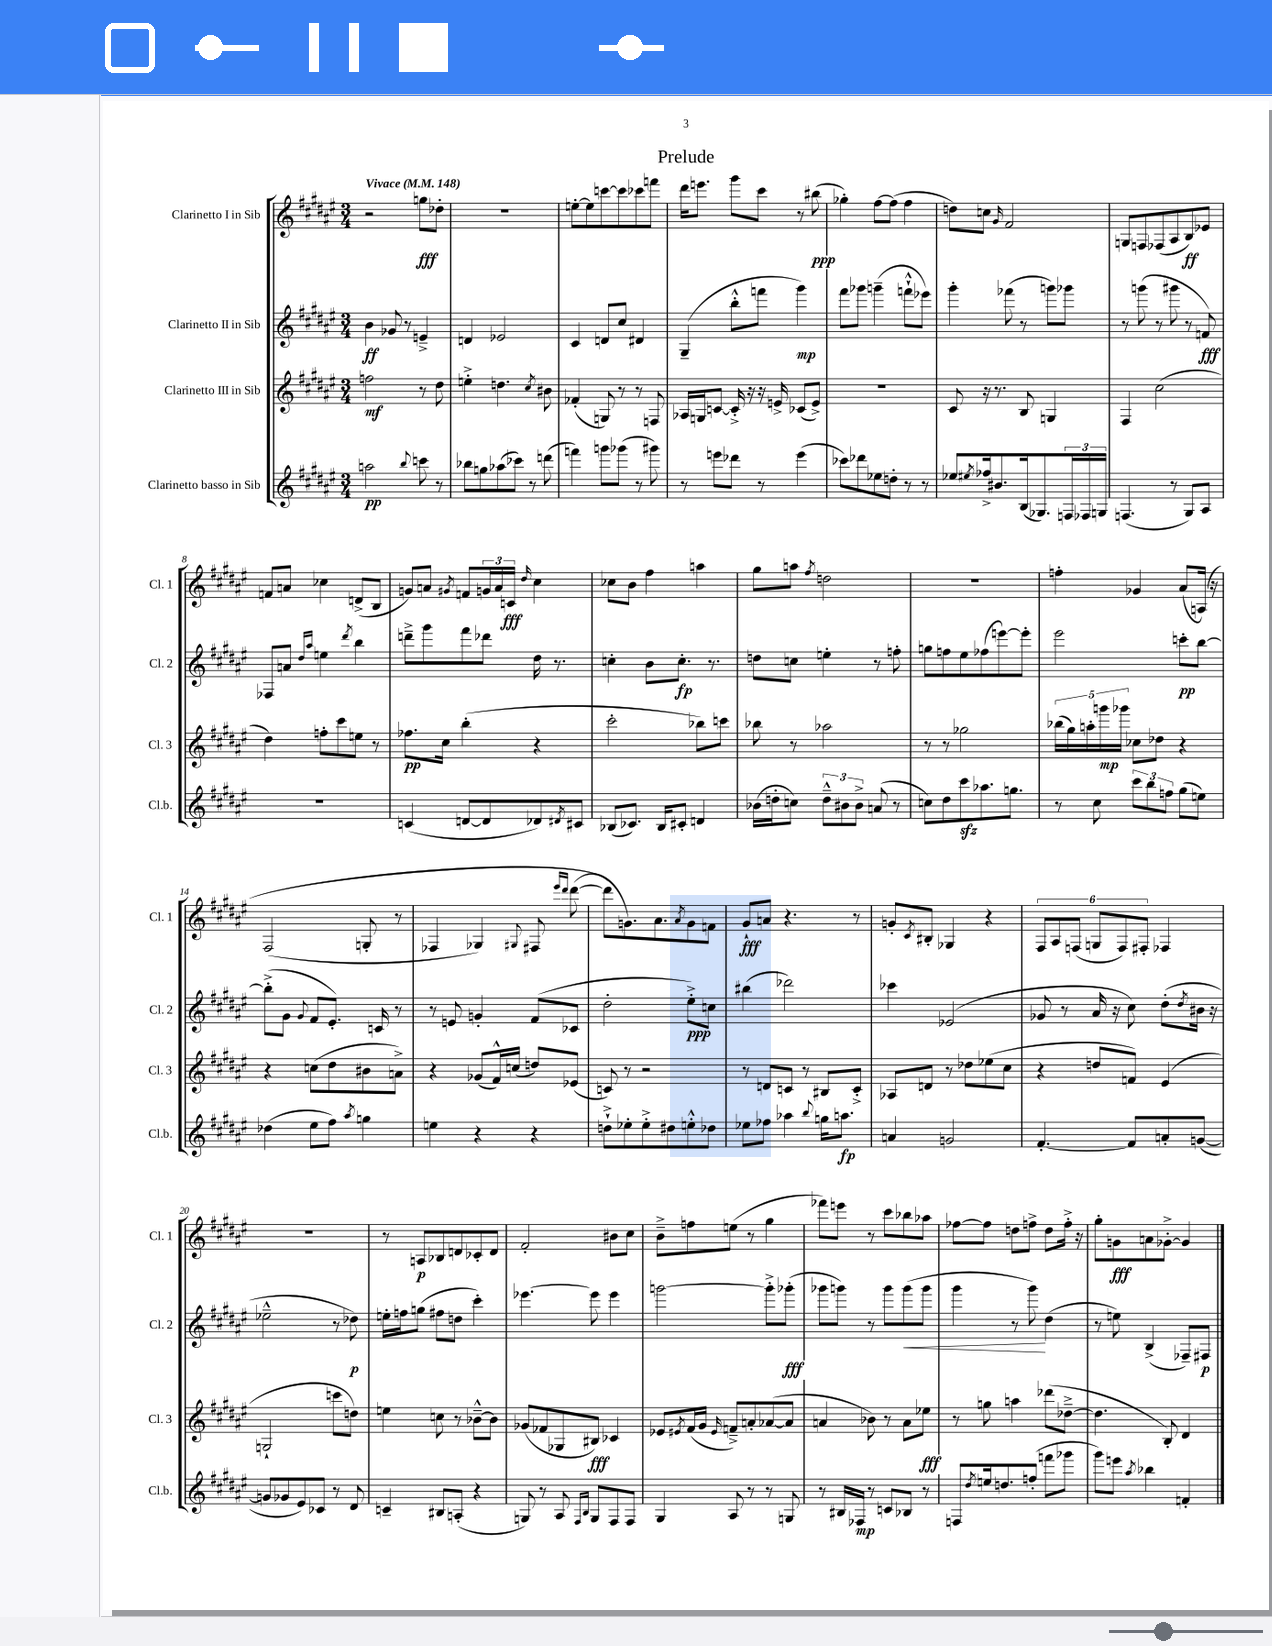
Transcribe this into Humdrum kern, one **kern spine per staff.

**kern	**kern	**kern	**kern
*staff4	*staff3	*staff2	*staff1
*clefG2	*clefG2	*clefG2	*clefG2
*k[f#c#g#d#a#e#]	*k[f#c#g#d#a#e#]	*k[f#c#g#d#a#e#]	*k[f#c#g#d#a#e#]
*M3/4	*M3/4	*M3/4	*M3/4
*MM148	*MM148	*MM148	*MM148
2aa	2ff	4b	2r
.	.	8g-	.
.	.	8r	.
8qqbb	.	.	.
8ccc	8r	4e~^	8gg
8r	8dd#	.	8dd-'
=	=	=	=
8bb-	4ee'^	4d	2.r
8gg	.	.	.
(8aa-	4.dd	2e-	.
8ccc-)	.	.	.
8r	.	.	.
.	8qcc#	.	.
(8ddd	8b#	.	.
=	=	=	=
4fff)	(4f-'	4c#	[8ee'
.	.	.	8ee]
8ggg	8G)	8d	[8ccc
(8ggg-	8r	8cc#	8ccc]
8r	8r	4d#	8ccc-
8ggg#)	8F	.	8fff
=	=	=	=
8r	16A-	(4G#~	16ddd#
.	16G	.	8.eee
8eee	[8c	.	.
8ddd-	16c'^]	8bb'^^	8ggg#
.	16r	.	.
8r	16r	8fff	8ccc#
.	16e^	.	.
(4eee	(8c-	4ggg#)	8r
.	8e^)	.	(8bb#
=	=	=	=
8ccc-)	2.r	8fff#	4gg-')
8ddd-	.	8ggg-	.
8ee-	.	(4ggg~	[8ff#
8dd'	.	.	(8ff#]
8r	.	8fff`^^	4ff#
8r	.	8eee-)	.
=	=	=	=
8ee-	8c#	4ggg#'	8dd)
8qee#	.	.	.
16ff-^	16r	.	8cc
8.b#	8.r	.	.
.	.	.	16qqg#
.	.	(8fff-	2f#
(16B	8B	8r	.
8.G-)	.	.	.
.	4G	8ggg)	.
24F	.	8ggg-	.
24F-	.	.	.
24G	.	.	.
=	=	=	=
(4.F	4F#	8r	8G
.	.	(8ggg	8F
.	(2cc#	8r	(8F-
8r	.	8ggg#	8A#
8G#)	.	8r	8B)
8A#	.	8f)	8e-
=	=	=	=
2.r	4dd#)	8F-	8f
.	.	8a	8a
.	.	16qqdd#	.
.	.	16qqaa#	.
.	8ff'	4ee	4cc-
.	8ccc#	.	.
.	.	8qddd#	.
.	8ee	4bb	(8d^
.	8r	.	8B
=	=	=	=
(4c	8.ff-	8ddd~^	8g)
.	.	8ggg#	8a
.	16cc#	.	.
.	.	.	8qg#
[8d	(4bb'	8fff#	8f
8d]	.	8ddd-	24g
.	.	.	24a
.	.	.	24c
.	.	.	16qqdd#
8d-)	4r	16dd#	4cc#
.	.	8.r	.
8qd#	.	.	.
8c#	.	.	.
=	=	=	=
(8B-	2ccc#'	4cc'	8cc-
8.c-)	.	.	8b
.	.	8b	4ff#
16B-	.	.	.
8c#'	.	8.cc'	.
4d	8bb-)	.	4aa
.	.	8.r	.
.	8ccc	.	.
=	=	=	=
(16b-	8bb-	8dd	8gg#
16dd'	.	.	.
8cc)	8r	8cc	8aa
.	.	.	8qff#
12dd~^^	2aa-	4ee'	2dd
12b#	.	.	.
12b#^	.	.	.
(8a	.	8r	.
8r	.	8ff'	.
=	=	=	=
8cc)	8r	8gg	2.r
8dd#	8r	8ff	.
8ccc#	2gg-	8ee#	.
8.aa-	.	(8ff-	.
.	.	[8eee)	.
8.gg	.	.	.
.	.	8eee']	.
=	=	=	=
8r	(20bb-	2eee#	4ff'
.	20gg#)	.	.
.	20aa'	.	.
8cc#	.	.	.
.	20ggg	.	.
.	20ggg-	.	.
12ccc#	8cc-	.	4g-
12bb	.	.	.
.	8dd-	.	.
12ff	.	.	.
(8gg#	4r	8ccc'	(8a#
8ee)	.	[8bb	&(16A)
.	.	.	16r
=	=	=	=
(4dd-	4r	(8bb'^]	(2F#
.	.	8g#	.
.	.	8qqg#	.
8ee#	(8cc	8f#	.
8ff#)	8dd#	8.e#')	.
8qaa#	.	.	.
4gg	8b#	.	8G'
.	.	16c	.
.	8a^)	8r	8r
=	=	=	=
4ee	4r	8r	4F-
.	.	8e	.
4r	(8g-	4g'	4G-)
.	16f#^^)	.	.
.	(16cc	.	.
.	.	.	8qqG#
4r	8dd)	(8f#	8F#
.	.	.	16qqeee#
.	.	.	16qqddd#
.	(8e-	8c-	([8ddd#
=	=	=	=
8dd`^	8c)	2dd#'	8ddd#]&)
8ee-'	8r	.	8.g)
8ee-'^	2r	.	.
.	.	.	8.a#
8dd#	.	.	.
.	.	.	8qa#
8ee'^^	.	8ee#'^)	8g
8dd-	.	8cc	8f
=	=	=	=
8ee-	8r	(4bb#	8g#`
8ff-	8d	.	8a
4aa-	8c	2ddd-)	4.r
.	8r	.	.
8qqbb	.	.	.
16gg	8B#	.	.
8.aa	.	.	.
.	8c'^	.	8r
=	=	=	=
4a	8A-	4ccc-	8g'
.	.	.	8qc#
.	8d	.	8B#'
2g	8r	(2e-	4G-
.	8dd-	.	.
.	(8ee-	.	4r
.	8cc#	.	.
=	=	=	=
[4.f#'	4r	8g-	12F#
.	.	.	12A#
.	.	8r	.
.	.	.	(12F
.	8dd	16a#	12G
.	.	16r	.
.	.	.	12F)
8f#]	8f)	8cc#)	.
.	.	.	12F#'
8a'	(4e#	(8dd#'	4F-
.	.	8qdd#	.
([8g	.	16b#	.
.	.	16r	.
=	=	=	=
8g]	2G`	2ee-~^^	2.r
8g-	.	.	.
8e#)	.	.	.
8c-	.	.	.
8r	8ccc	8r	.
8d#	8dd)	8dd-)	.
=	=	=	=
4c~	4ee	16ee'	8r
.	.	16ff	.
.	.	(8gg	8A
8B#	8cc	8ff#	8B-
(8A'	8r	8dd	8d
4r	[8b-~^^	4ccc#')	8c-'
.	8b-]	.	8d
=	=	=	=
8G)	(8g-	[4.eee-	2f#'
8r	8f-	.	.
8A#	8G-	.	.
16qqF#	.	.	.
16qqB	.	.	.
8G	8B#)	8eee-]	.
8F#	4c-	4eee-	8b#
8F#	.	.	8cc#
=	=	=	=
4G#	8e-	[2ggg	8b~^
.	8qe#	.	.
.	(16f#	.	8ff
.	16g#	.	.
.	16qqe#	.	.
8A#	8f~^)	.	(8ee
8r	8a'	.	8r
8r	([8a-	8ggg'^]	4gg#
8G	8a-]	(8ggg-'	.
=	=	=	=
8r	4a	8ggg-	8fff-)
16B#	.	8ggg)	8eee
16F-	.	.	.
8r	8b-)	8r	8r
8c	8r	8ggg	8ccc#
8B-	8a	(8ggg	8bb-
8r	8ee-	8ggg	8aa-
=	=	=	=
8F	8r	4ggg#	[8ff-
8qdd#	.	.	.
16ee	8gg	.	8ff-]
8.dd	.	.	.
.	4aa	8r	8dd
(8ff'	.	8ggg#)	8ff^
8fff	(8ddd-	(4dd#	8dd
8ggg-	[8dd-~^	.	16ff'^
.	.	.	16r
=	=	=	=
8ggg#)	4.dd-]	8r	8gg#'
8eee	.	8ee)	8g
8qaa#	.	.	.
4bb-	.	(4B^	8a
.	8B')	.	[8g-'^
4f'	4d#	8F-~)	4g-]
.	.	8F#	.
==	==	==	==
*-	*-	*-	*-
